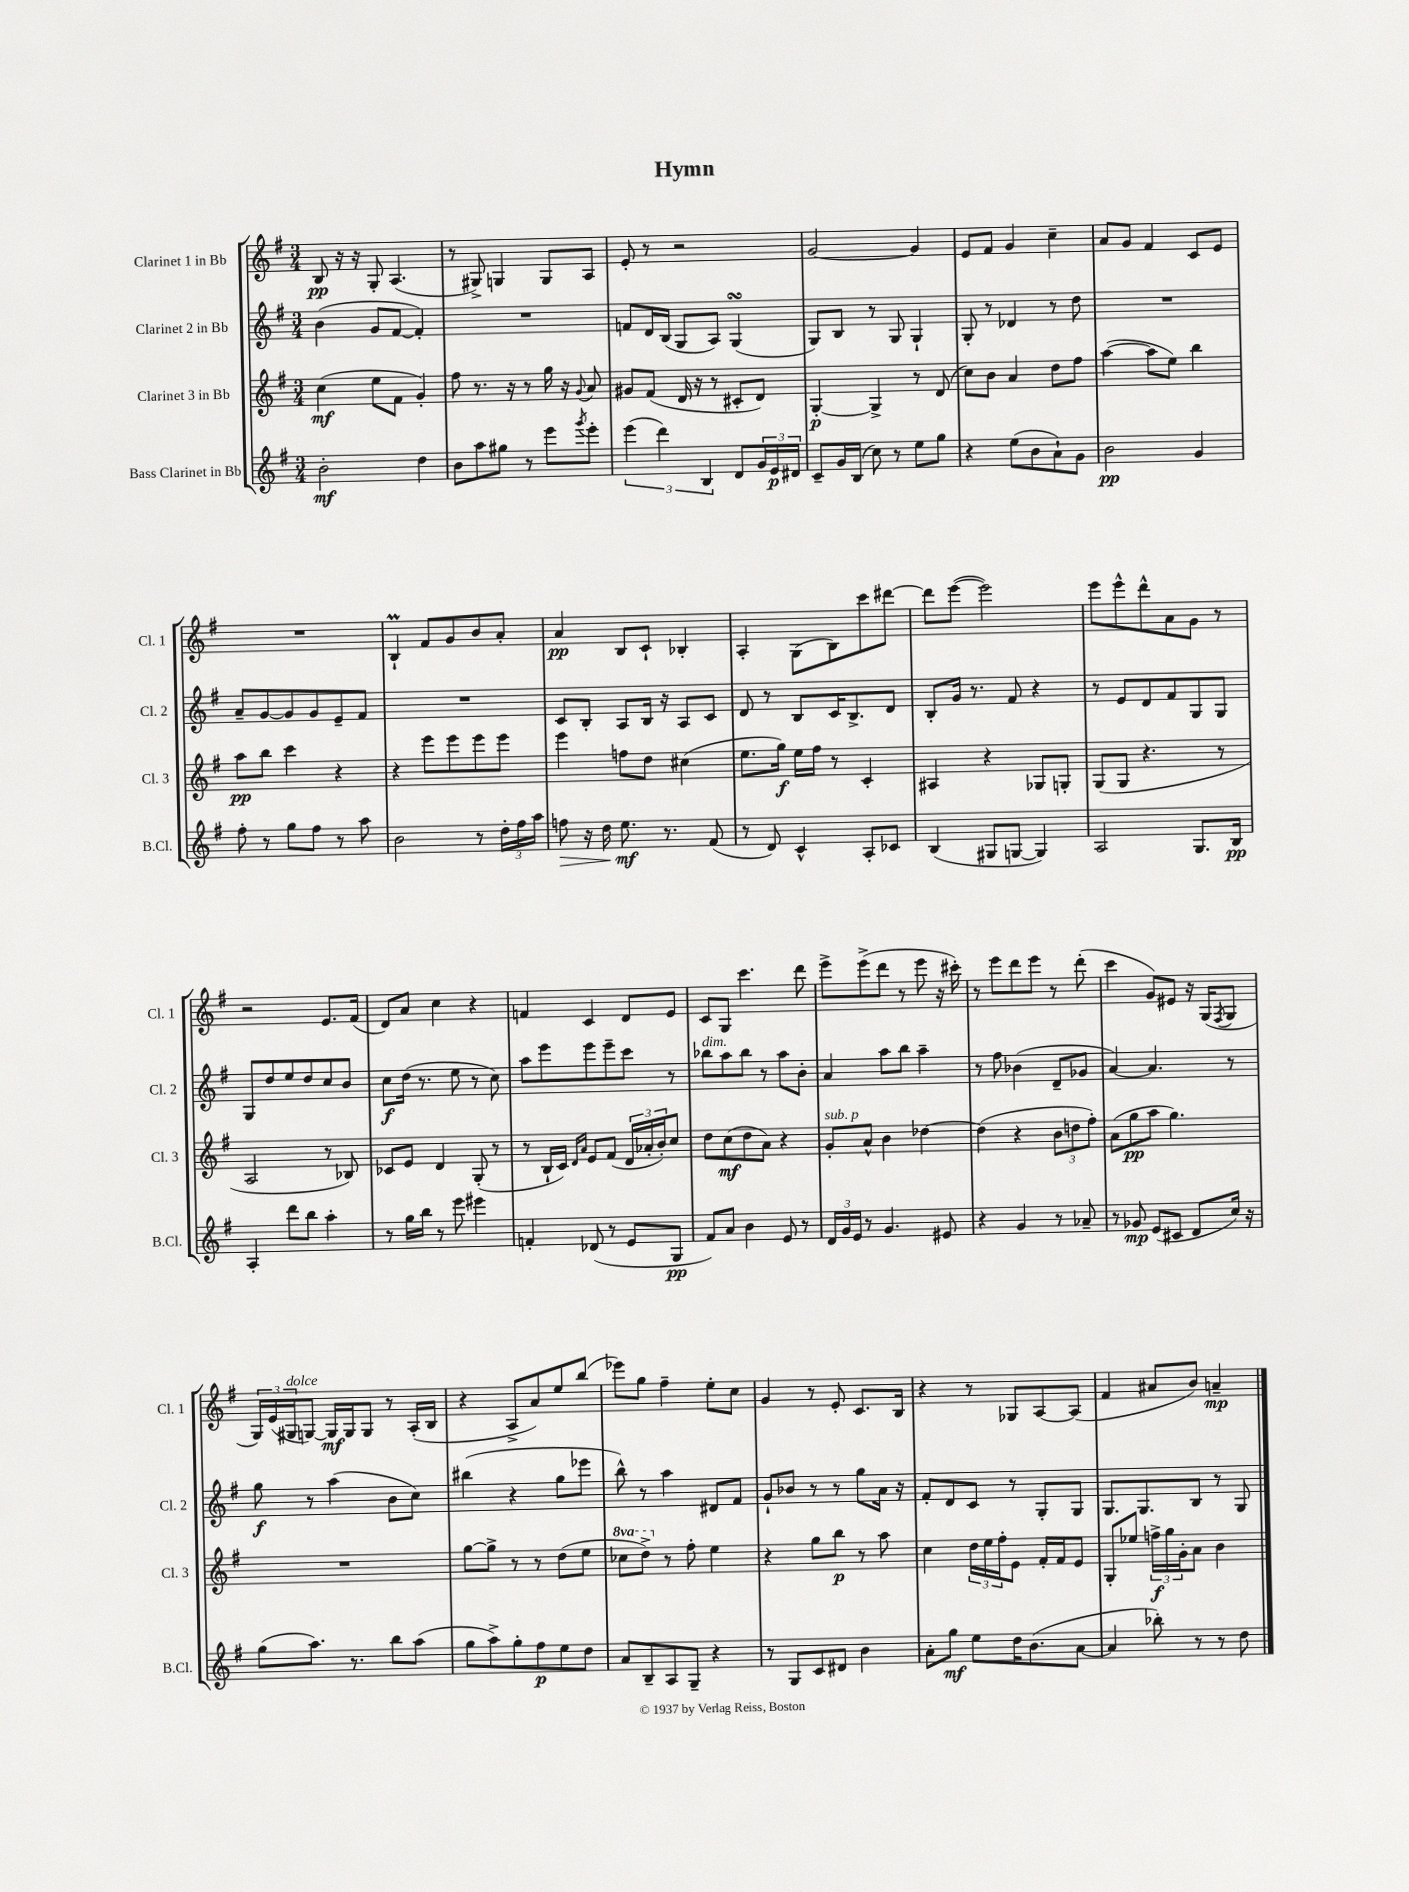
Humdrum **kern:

**kern	**dynam	**kern	**dynam	**kern	**dynam	**kern	**dynam
*part4	*part4	*part3	*part3	*part2	*part2	*part1	*part1
*staff4	*staff4	*staff3	*staff3	*staff2	*staff2	*staff1	*staff1
*I"Bass Clarinet in Bb	*	*I"Clarinet 3 in Bb	*	*I"Clarinet 2 in Bb	*	*I"Clarinet 1 in Bb	*
*I'B.Cl.	*	*I'Cl. 3	*	*I'Cl. 2	*	*I'Cl. 1	*
*clefG2	*	*clefG2	*	*clefG2	*	*clefG2	*
*k[f#]	*	*k[f#]	*	*k[f#]	*	*k[f#]	*
*M3/4	*	*M3/4	*	*M3/4	*	*M3/4	*
=1	=1	=1	=1	=1	=1	=1	=1
2b'\	mf	(4cc\	mf	(4b\	.	8B/	pp
.	.	.	.	.	.	16r	.
.	.	.	.	.	.	16r	.
.	.	8ee\L	.	8g/L	.	8G'/	.
.	.	8f#\J	.	[8f#/J	.	(4.A/	.
4dd\	.	4g'/)	.	4f#'/])	.	.	.
=2	=2	=2	=2	=2	=2	=2	=2
8b\L	.	8ff#\	.	2.r	.	8r	.
8aa\	.	8.r	.	.	.	8G#X^/)	.
8gg#X\J	.	.	.	.	.	4Gn/	.
.	.	16r	.	.	.	.	.
8r	.	8r	.	.	.	.	.
8eee\L	.	16gg\	.	.	.	8G/L	.
.	.	16r	.	.	.	.	.
8qggg/	.	8qqg/	.	.	.	.	.
8eee'\J	.	8a/	.	.	.	8A/J	.
=3	=3	=3	=3	=3	=3	=3	=3
(6eee\	.	8g#X/L	.	8fn/L	.	8e'/	.
.	.	(8f#/J	.	16d/L	.	8r	.
6ddd\)	.	.	.	.	.	.	.
.	.	.	.	(16B/JJ	.	.	.
.	.	16d/	.	8G/L	.	2r	.
.	.	16r	.	.	.	.	.
6B/	.	.	.	.	.	.	.
.	.	8r	.	8A/J)	.	.	.
8d/L	.	8c#X'/L	.	(4GsSSs/	.	.	.
24g/L	.	8d/J)	.	.	.	.	.
24e/	p	.	.	.	.	.	.
24d#X/JJ	.	.	.	.	.	.	.
=4	=4	=4	=4	=4	=4	=4	=4
8c~/L	.	[4G'/	p	8G/L)	.	[2g/	.
16g/L	.	.	.	8B/J	.	.	.
(16B/JJ	.	.	.	.	.	.	.
8cc\)	.	4G^/]	.	8r	.	.	.
8r	.	.	.	8G/	.	.	.
8ee\L	.	8r	.	4G`/	.	4g/]	.
8gg\J	.	(8d/	.	.	.	.	.
=5	=5	=5	=5	=5	=5	=5	=5
4r	.	8cc\L)	.	8G'/	.	8e/L	.
.	.	8b\J	.	8r	.	8f#/J	.
(8ee\L	.	4a/	.	4d-X/	.	4g/	.
8b\	.	.	.	.	.	.	.
8a`\)	.	8dd\L	.	8r	.	4cc~\	.
8g\J	.	8ff#\J	.	8dd\	.	.	.
=6	=6	=6	=6	=6	=6	=6	=6
2b\	pp	([4aa\	.	2.r	.	8a/L	.
.	.	.	.	.	.	8g/J	.
.	.	8aa\L]	.	.	.	4f#/	.
.	.	8ee\J)	.	.	.	.	.
4g/	.	4bb\	.	.	.	8c/L	.
.	.	.	.	.	.	8e/J	.
!!LO:LB:g=z
=7	=7	=7	=7	=7	=7	=7	=7
8ff#'\	.	8aa\L	pp	8a~/L	.	2.r	.
8r	.	8bb\J	.	[8g/	.	.	.
8gg\L	.	4ccc\	.	8g/]	.	.	.
8ff#\J	.	.	.	8g/	.	.	.
8r	.	4r	.	8e~/	.	.	.
8aa\	.	.	.	8f#/J	.	.	.
=8	=8	=8	=8	=8	=8	=8	=8
2b\	.	4r	.	2.r	.	4Bm`/	.
.	.	8eee\L	.	.	.	8f#/L	.
.	.	8eee\	.	.	.	8g/	.
8r	.	8eee\	.	.	.	8b/	.
24dd'\LL	.	8eee\J	.	.	.	8a'/J	.
24ff#\	.	.	.	.	.	.	.
24aa\JJ	.	.	.	.	.	.	.
=9	=9	=9	=9	=9	=9	=9	=9
!	!LO:HP:b	!	!	!	!	!	!
8ffn\	>	4eee\	.	8c/L	.	4a/	pp
16r	.	.	.	8B'/J	.	.	.
16dd\	.	.	.	.	.	.	.
8.ee\	mf	8ffn\L	.	8A/L	.	8B/L	.
.	.	8dd\J	.	16B/Jk	.	8c`/J	.
8.r	]	.	.	16r	.	.	.
.	.	(4cc#X\	.	8A/L	.	4B-X'/	.
(8f#/	.	.	.	8c/J	.	.	.
=10	=10	=10	=10	=10	=10	=10	=10
8r	.	8.ee\L	.	8d/	.	4A'/	.
8d/)	.	.	.	8r	.	.	.
.	.	16gg\Jk)	f	.	.	.	.
4c^^/	.	16ee\LL	.	8B/L	.	(8G\L	.
.	.	16ff#\JJ	.	.	.	.	.
.	.	8r	.	16c/K	.	8B\)	.
.	.	.	.	8.B^/	.	.	.
8A'/L	.	4c'/	.	.	.	8ccc\	.
8c-X/J	.	.	.	8d/J	.	[8ddd#X\J	.
=11	=11	=11	=11	=11	=11	=11	=11
(4B/	.	4A#X/	.	8B'/L	.	8ddd#\L]	.
.	.	.	.	16g/Jk	.	([8eee\J	.
.	.	.	.	8.r	.	.	.
8G#X/L	.	4r	.	.	.	2eee\])	.
[8Gn/J	.	.	.	8f#/	.	.	.
4G/])	.	8G-X/L	.	4r	.	.	.
.	.	8Gn'/J	.	.	.	.	.
=12	=12	=12	=12	=12	=12	=12	=12
2A/	.	(8G/L	.	8r	.	8eee\L	.
.	.	8G/J	.	8e/L	.	8eee^^\	.
.	.	4.r	.	8d/	.	8ddd^^\	.
.	.	.	.	8f#/	.	8a\	.
8.G/L	.	.	.	8G/	.	8g\J	.
.	.	8r	.	8G/J	.	8r	.
16B/Jk	pp	.	.	.	.	.	.
!!LO:LB:g=z
=13	=13	=13	=13	=13	=13	=13	=13
4A'/	.	2A/	.	8G/L	.	2r	.
.	.	.	.	8dd/	.	.	.
8ddd\L	.	.	.	8ee/	.	.	.
8bb\J	.	.	.	8dd/	.	.	.
4aa'\	.	8r	.	8cc/	.	8.e/L	.
.	.	8B-X/)	.	8b/J	.	.	.
.	.	.	.	.	.	(16f#/Jk	.
=14	=14	=14	=14	=14	=14	=14	=14
8r	.	8c-X/L	.	8cc\L	f	8d/L)	.
16gg\LL	.	8e/J	.	(16dd\Jk	.	8a/J	.
16bb\JJ	.	.	.	8.r	.	.	.
8r	.	4d/	.	.	.	4cc\	.
8eee\	.	.	.	8ee\	.	.	.
4eee#X\	.	(8G'/	.	8r	.	4r	.
.	.	8r	.	8cc\)	.	.	.
=15	=15	=15	=15	=15	=15	=15	=15
4fn'/	.	8r	.	8aa\L	.	4fn/	.
.	.	16B`/LL	.	8eee\	.	.	.
.	.	16c/JJ)	.	.	.	.	.
.	.	16qqd/LL	.	.	.	.	.
.	.	16qqa/JJ	.	.	.	.	.
(8d-X/	.	8e/L	.	8eee\	.	4c/	.
8r	.	(8f#/J	.	8eee~\	.	.	.
8e/L	.	24d/LL	.	8ccc\J	.	8d/L	.
.	.	24a-X'/	.	.	.	.	.
.	.	24b'/J)	.	.	.	.	.
8G/J	pp	8cc/J	.	8r	.	8e/J	.
=16	=16	=16	=16	=16	=16	=16	=16
!	!	!	!	!LO:TX:a:i:t=dim.	!	!	!
8f#/L)	.	8dd\L	.	8bb-X\L	.	8c/L	.
8a/J	.	(8cc\	mf	8aa\	.	8G/J	.
4b\	.	8dd\	.	8bb-\J	.	4.ccc\	.
.	.	8a\J)	.	8r	.	.	.
8e/	.	4r	.	8aa\L	.	.	.
8r	.	.	.	8b'\J	.	8ddd\	.
=17	=17	=17	=17	=17	=17	=17	=17
!	!	!LO:TX:a:i:t=sub. p	!	!	!	!	!
24d/LL	.	8g'/L	.	4a/	.	8eee^\L	.
24g/	.	.	.	.	.	.	.
24e/JJ	.	.	.	.	.	.	.
8r	.	8a^^/J	.	.	.	(8eee^\	.
4.g/	.	4b\	.	8aa\L	.	8ddd\J	.
.	.	.	.	8bb\J	.	8r	.
.	.	[4dd-X\	.	4aa~\	.	8eee\	.
8e#X/	.	.	.	.	.	16r	.
.	.	.	.	.	.	16ccc#X'\)	.
=18	=18	=18	=18	=18	=18	=18	=18
4r	.	(4dd-\]	.	8r	.	8r	.
.	.	.	.	8ff#\	.	8eee\L	.
4g/	.	4r	.	(4b-X\	.	8ddd\	.
.	.	.	.	.	.	8eee\J	.
8r	.	12b\L	.	8d~/L	.	8r	.
.	.	12ddn\	.	.	.	.	.
8a-X~/	.	.	.	8g-X/J	.	(8ddd'\	.
.	.	12ff#'\J)	.	.	.	.	.
=19	=19	=19	=19	=19	=19	=19	=19
8r	.	(8a\L	.	[4a/)	.	4ccc\	.
8g-X/	mp	8gg\	pp	.	.	.	.
(8e/L	.	8aa\J	.	4.a/]	.	8g/L)	.
8c#X/J	.	4.gg\)	.	.	.	8e#X/J	.
8d/L	.	.	.	.	.	16r	.
.	.	.	.	.	.	(16G/KL	.
.	.	.	.	.	.	8qF#/	.
16cc/Jk)	.	.	.	8r	.	8G/J	.
16r	.	.	.	.	.	.	.
!!LO:LB:g=z
=20	=20	=20	=20	=20	=20	=20	=20
(8gg\L	.	2.r	.	8gg\	f	24G/LL)	.
.	.	.	.	.	.	(24e/	.
!	!	!	!	!	!	!LO:TX:a:i:t=dolce	!
.	.	.	.	.	.	24G#X/J	.
8.aa\J)	.	.	.	8r	.	[8Gn/J)	.
.	.	.	.	(4aa\	.	16G/LL]	mf
8.r	.	.	.	.	.	16G/J	.
.	.	.	.	.	.	8G/J	.
8bb\L	.	.	.	8b\L	.	8r	.
(8aa\J	.	.	.	8cc\J)	.	(16A'/LL	.
.	.	.	.	.	.	16B/JJ	.
=21	=21	=21	=21	=21	=21	=21	=21
8gg\L	.	[8gg\L	.	(4bb#X\	.	4r	.
8aa^\)	.	8gg^\J]	.	.	.	.	.
8gg'\	.	8r	.	4r	.	8A^/L	.
8ff#\	p	8r	.	.	.	8a/)	.
8ee\	.	(8dd\L	.	8gg\L	.	8ee/	.
8dd\J	.	8ee\J	.	8eee-X\J	.	(8bb/J	.
=22	=22	=22	=22	=22	=22	=22	=22
*	*	*8va	*	*	*	*	*
8a/L	.	8ccc-X\L	.	8bb^^\)	.	8eee-X\L)	.
8B~/	.	8ddd^\J)	.	8r	.	8gg\J	.
*	*	*X8va	*	*	*	*	*
8A/	.	8r	.	4aa\	.	4ff#~\	.
8G~/J	.	8ff#'\	.	.	.	.	.
4r	.	4ee\	.	8d#X/L	.	8ee'\L	.
.	.	.	.	8f#/J	.	8cc\J	.
=23	=23	=23	=23	=23	=23	=23	=23
8r	.	4r	.	8g`/L	.	4g/	.
8G/L	.	.	.	8b-X/J	.	.	.
8c/	.	8gg\L	.	8r	.	8r	.
8d#X/J	.	8bb\J	p	8r	.	8e'/	.
4b\	.	8r	.	8gg\L	.	8.c/L	.
.	.	8aa\	.	16a\Jk	.	.	.
.	.	.	.	16r	.	16B/Jk	.
=24	=24	=24	=24	=24	=24	=24	=24
8a'\L	.	4cc\	.	8f#'/L	.	4r	.
8gg\J	mf	.	.	8d/	.	.	.
8ee\L	.	24dd\LL	.	8c/J	.	8r	.
.	.	24ee\	.	.	.	.	.
.	.	24ff#'\J	.	.	.	.	.
16dd\K	.	8e\J	.	8r	.	8G-X/L	.
(8.b\	.	.	.	.	.	.	.
.	.	16f#'/LL	.	8G'/L	.	[8A/	.
.	.	16f#/J	.	.	.	.	.
[8a\J	.	8e/J	.	8G/J	.	(8A/J]	.
=25	=25	=25	=25	=25	=25	=25	=25
4a/]	.	8G'/L	.	8.G/L	.	4f#/	.
.	.	8ee-X/J	.	.	.	.	.
.	.	.	.	8.G/	.	.	.
8bb-X'\)	.	24ffn^\LL	f	.	.	8a#X/L	.
.	.	24gg\	.	.	.	.	.
.	.	24g'\J	.	.	.	.	.
8r	.	8a\J	.	8B/J	.	8b/J)	.
8r	.	4b\	.	8r	.	4an~/	mp
8dd\	.	.	.	8G/	.	.	.
==	==	==	==	==	==	==	==
*-	*-	*-	*-	*-	*-	*-	*-
